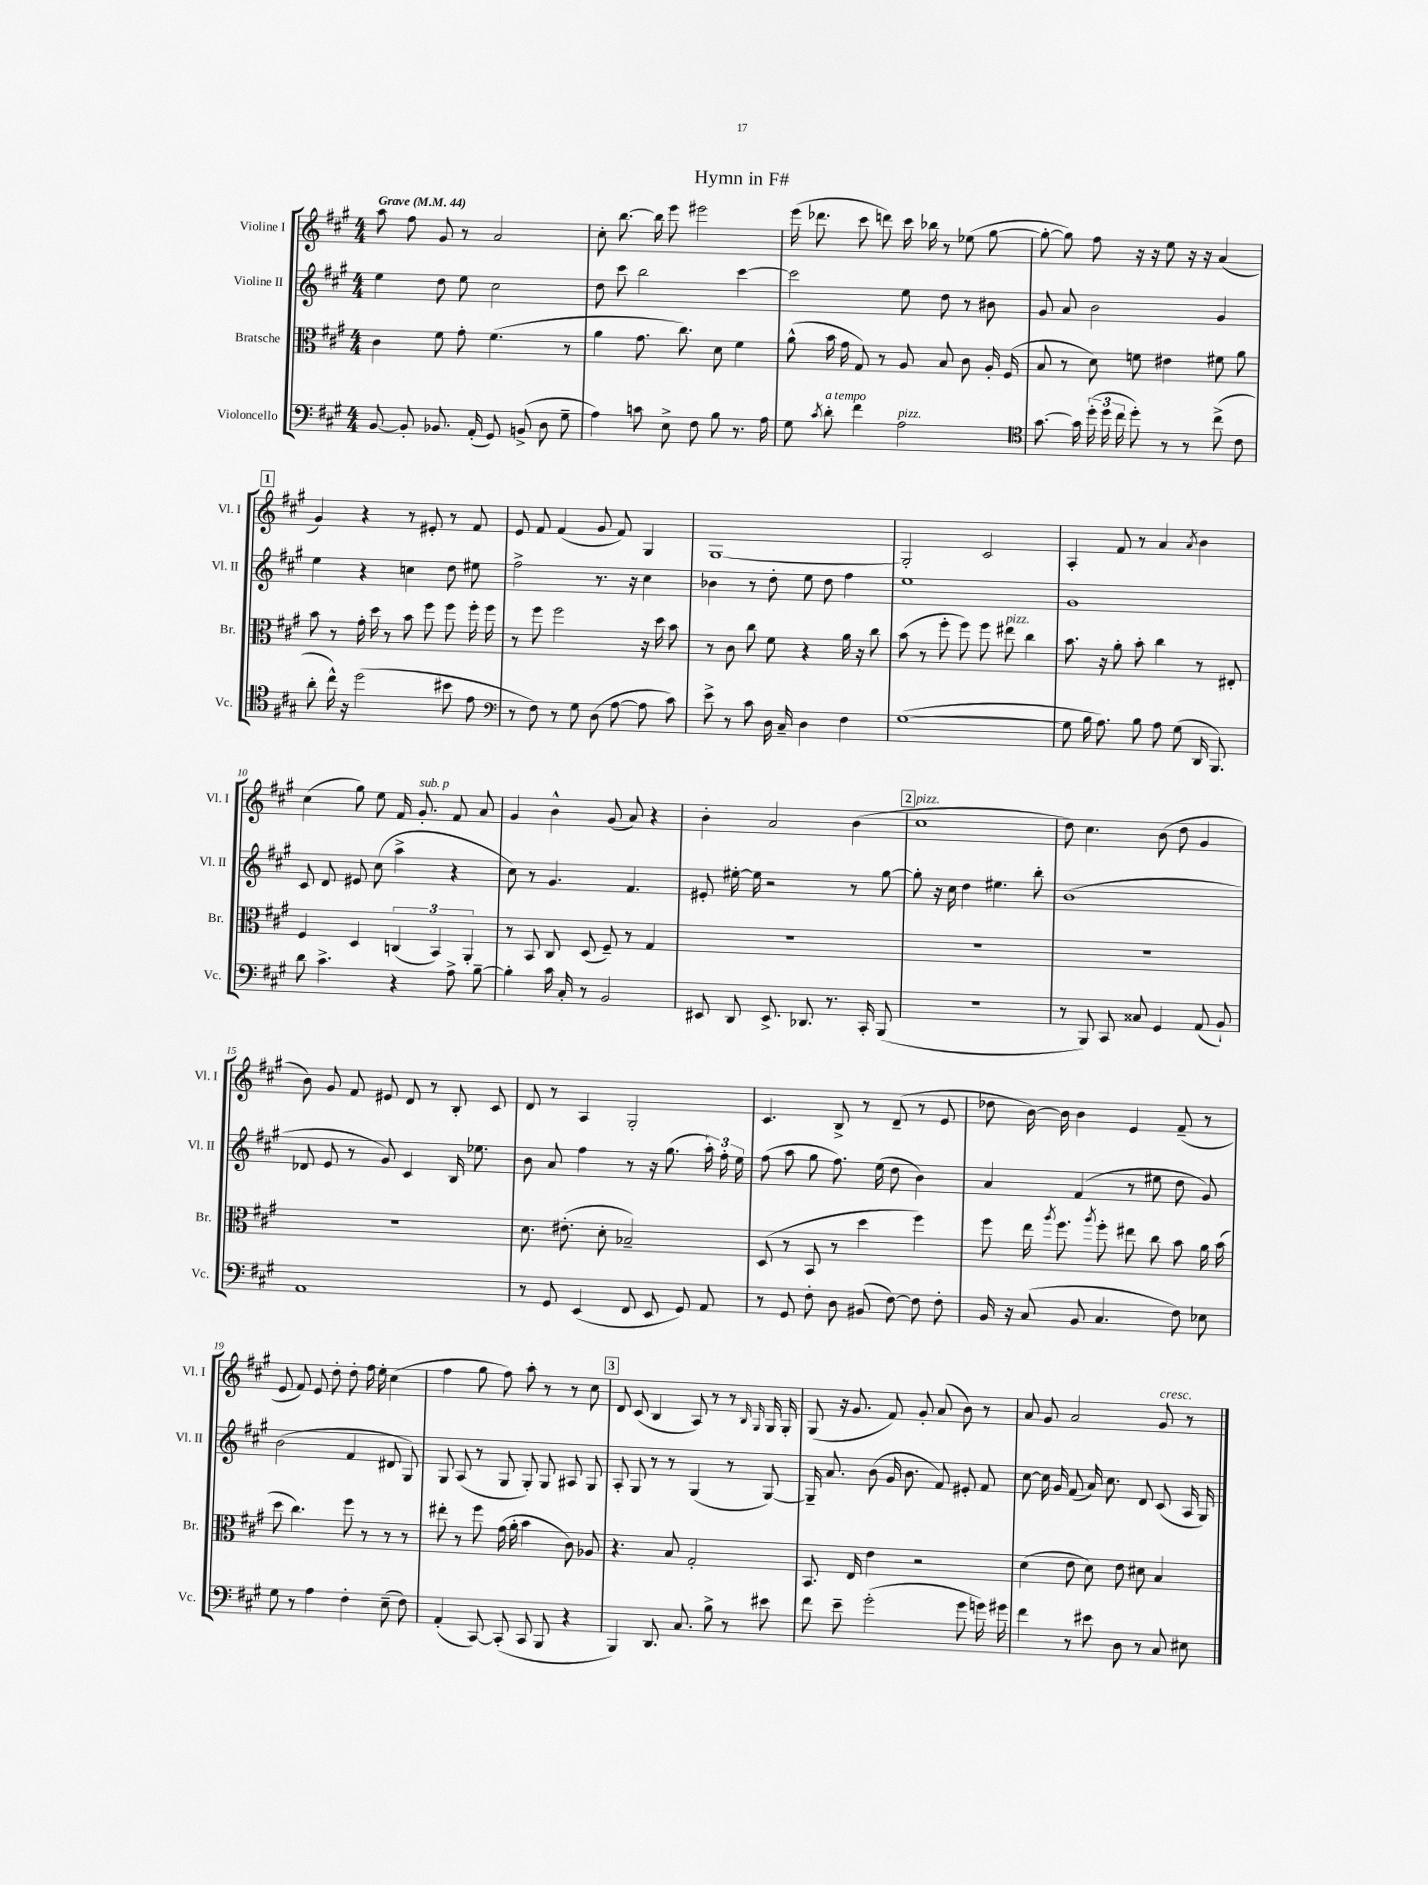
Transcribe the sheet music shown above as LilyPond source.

\header { title = "Hymn in F#" }
<<
\new StaffGroup <<
\new Staff = "s0" \with { instrumentName = "Violine I" shortInstrumentName = "Vl. I" } {
    \clef treble \key a \major \numericTimeSignature \time 4/4 \tempo "Grave" 4 = 44
    \autoBeamOff a''8 fis''8 gis'8 r8 a'2 |
    cis''8-. b''8.~ b''16 e'''8 eis'''2 |
    e'''16( des'''8. cis'''8 d'''8) cis'''16 bes''16 r8 ees''8( gis''8~ |
    gis''8~-. gis''8) fis''8 r16 r16 e''8 r16 r16 a'4( |
    \mark \markup { \box "1" } gis'4) r4 r8 eis'8-. r8 fis'8 |
    e'8 fis'8 fis'4( gis'8 fis'8) gis4 |
    gis1~ |
    gis2-. cis'2 |
    a4-. fis'8 r8 a'4 \acciaccatura { a'8 } b'4 |
    cis''4( gis''8) e''8 fis'16 gis'8.-.^\markup { \italic "sub. p" } fis'8 a'8 |
    gis'4 b'4-^ gis'8( a'8) r4 |
    b'4-. a'2 b'4( |
    \mark \markup { \box "2" } cis''1^\markup { \italic "pizz." } |
    d''8) cis''4. b'8( d''8 gis'4 |
    b'8) gis'8 fis'8 eis'8 d'8 r8 b8-. cis'8 |
    d'8 r8 a4 gis2-. |
    cis'4. b8-> r8 d'8--( r8 e'8 |
    des''8 b'16~) b'16 b'4 e'4 fis'8--( r8 |
    e'8 fis'8) e'8 d''8-. d''8-. fis''16 e''16-. cis''4( |
    fis''4 gis''8 fis''8) a''8-. r8 r8 cis''8 |
    \mark \markup { \box "3" } d'8 cis'8( b4 a8) r8 r8 \grace { b16 gis16 } gis16 gis16-. |
    gis8( r16 gis'8. fis'8) gis'8-. a'8( b'8) r8 |
    a'8 gis'8 a'2 gis'8^\markup { \italic "cresc." } r8 \bar "|." |
}
\new Staff = "s1" \with { instrumentName = "Violine II" shortInstrumentName = "Vl. II" } {
    \clef treble \key a \major \numericTimeSignature \time 4/4
    \autoBeamOff e''4 d''8 e''8 cis''2 |
    d''8 cis'''8 b''2 cis'''4~ |
    cis'''2 e''8 d''8 r8 bis'8 |
    gis'8 a'8 b'2 gis'4 |
    \mark \markup { \box "1" } e''4 r4 c''4 d''8 eis''8 |
    fis''2-> r8. r16 cis''4 |
    bes'4 r8 d''8-. e''8 d''8 fis''4 |
    e''1 |
    gis'1 |
    cis'8 d'8 eis'8 cis''8( a''4-> r4 |
    cis''8) r8 gis'4. fis'4. |
    eis'8-. eis''16~-. eis''16 r2 r8 gis''8~ |
    \mark \markup { \box "2" } gis''8-. r16 cis''16 d''4 eis''4. b''8-. |
    b'1( |
    des'8 e'8 r8 gis'8) cis'4 b16 ees''8. |
    b'8 a'8 fis''4 r8 r16 gis''8.( \tuplet 3/2 { a''16-.) fis''16-. e''16 } |
    fis''8( a''8 gis''8 fis''8.) e''16( d''8 b'4) |
    a'4 fis'4( r8 eis''8 d''8 gis'8) |
    b'2( fis'4 dis'8 gis8) |
    gis8 a8( r8 gis8 gis8-.) gis8 ais8 gis8 |
    \mark \markup { \box "3" } a8-. gis8 r8 r8 gis4( r8 gis8~) |
    gis16-- a'8. b'8( gis'16 b'8. fis'8) eis'8-. fis'8 |
    cis''8~ cis''16 gis'16 fis'8( a'16) cis''8. d'8 cis'8( a16 gis16) \bar "|." |
}
\new Staff = "s2" \with { instrumentName = "Bratsche" shortInstrumentName = "Br." } {
    \clef alto \key a \major \numericTimeSignature \time 4/4
    \autoBeamOff cis'4 fis'8 gis'8-. fis'4.( r8 |
    a'4 gis'8. cis''8.) d'8 fis'4 |
    a'8-^( b'16 gis'16 gis8) r8 a8 b8 cis'8 a16-. fis16( |
    b8 r8 d'8) f'8 eis'4 fis'8 a'8 |
    \mark \markup { \box "1" } b'8 r8 gis'16-. d''16 r8 b'8 fis''8 fis''8 fis''16-. fis''16 |
    r8 fis''8 fis''2 r16 d''16 b'8 |
    r8 cis'8 cis''8 fis'8 r4 a'16 r16 cis''8 |
    b'8( r8 fis''8-. fis''8) fis''8 eis''8^\markup { \italic "pizz." } cis''4 |
    b'8. r16 a'8-. b'8-. cis''4 r8 eis8-. |
    fis4 d4 \tuplet 3/2 { c4( b,4) a,4-. } |
    r8 b,8 cis8 d8( fis8--) r8 gis4 |
    R1 |
    \mark \markup { \box "2" } R1 |
    R1 |
    R1 |
    d'8. eis'8.-.( d'8-. bes2--) |
    d8( r8 b,8 r8 d''4 fis''4) |
    fis''8 e''16 \acciaccatura { a''8 } fis''8. \acciaccatura { a''8 } fis''8-. eis''8 cis''8 b'8 a'16 b'16( |
    d''8 cis''4.) fis''8 r8 r8 r8 |
    eis''8-. r8 fis''8 gis'16( a'16-. b'4 cis'8) aes8 |
    \mark \markup { \box "3" } r4. b8 gis2-. |
    b,8. e16 e'4 r2 |
    d'4( e'8 d'8) e'8 dis'8 b4 \bar "|." |
}
\new Staff = "s3" \with { instrumentName = "Violoncello" shortInstrumentName = "Vc." } {
    \clef bass \key a \major \numericTimeSignature \time 4/4
    \autoBeamOff b,8~ b,8-. bes,8. a,16-.( gis,8) b,8->( d8 gis8-- |
    a4) c'8 e8-> fis8 b8 r8. a16 |
    gis8 \acciaccatura { cis'8 } d'8-.^\markup { \italic "a tempo" } fis'4 a2^\markup { \italic "pizz." } |
    \clef tenor gis'8.~ gis'16 \tuplet 3/2 { d''16-.( d''16 cis''16 } d''8-.) r8 r8 cis''8->( cis'8 |
    \mark \markup { \box "1" } a'8-. cis''16-^) r16 d''2( bis'8 e'8 |
    \clef bass r8 fis8) r8 gis8 d8( a8~ a8 cis'8) |
    e'8-> r8 cis'8 d16 cis16-- d4 fis4 |
    gis1~( |
    gis8 b16 a8.) b8 a8 gis8( d,16 b,,8.) |
    d'8 cis'4.-> r4 a8-> b8~-- |
    b4-. cis'16 cis16-. r8 b,2 |
    eis,8 d,8 eis,8.-> des,8. r8. cis,16-. b,,8( |
    \mark \markup { \box "2" } r1 |
    r8 b,,8) cis,8 cisis8 gis,4 a,8( b,8-!) |
    a,1 |
    r8 gis,8 e,4( fis,8 e,8 gis,8) a,8 |
    r8 gis,8 fis8-. d8 bis,8( fis8~) fis8 fis8-. |
    b,16 r16 cis8( b,8 cis4. fis8) ees8 |
    gis8 r8 a4 fis4-. e8--( fis8) |
    a,4-.( cis,8~) cis,8-.( cis,8 b,,8 r4 |
    \mark \markup { \box "3" } b,,4) d,8. cis8. b8-> r8 eis'8 |
    fis'8 e'8-- gis'2-.( gis'8 g'16) gis'16 |
    fis'4 r8 eis'8 d8 r8 cis8 eis8 \bar "|." |
}
>>
>>
